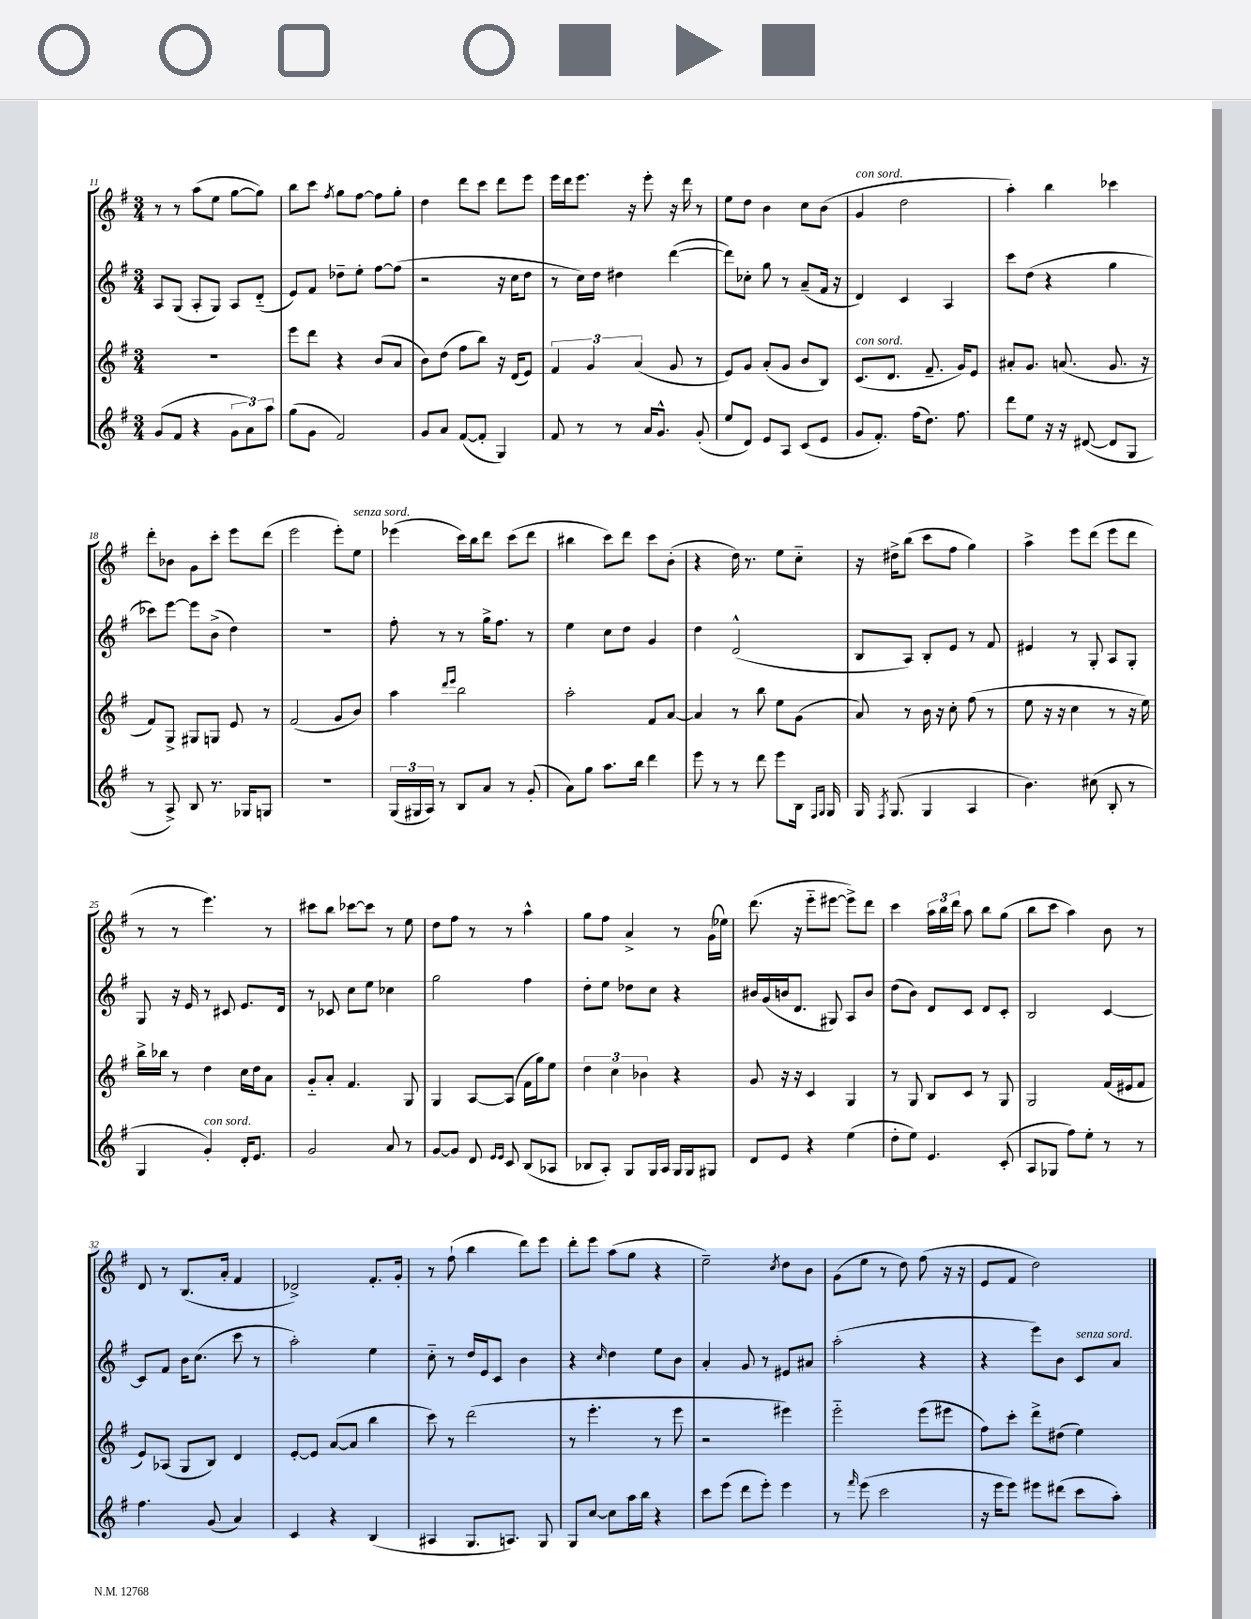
<<
\new StaffGroup <<
\new Staff = "s0" {
    \clef treble \key g \major \numericTimeSignature \time 3/4
    \autoBeamOff r8 r8 a''8[( e''8] g''8[~ g''8]) |
    b''8[ c'''8] \acciaccatura { fis''8 } g''8[ fis''8]~ fis''8[ g''8]-. |
    d''4 d'''8[ c'''8] d'''8[ e'''8] |
    e'''16[ d'''16 e'''8.] r16 e'''8-. r16 d'''16 r8 |
    e''8[ d''8] b'4 c''8[ b'8]( |
    g'4^\markup { \italic "con sord." } d''2 |
    a''4-.) b''4 ces'''4 |
    d'''8[-. bes'8] g'8[ c'''8]-. e'''8[ d'''8]( |
    e'''2 e'''8[-.) e''8]^\markup { \italic "senza sord." } |
    ees'''4( c'''16[) b''16 d'''8] c'''8[( d'''8] |
    bis''4 c'''8[) d'''8] c'''8[ b'8]-.( |
    r4 d''16) r8. e''8[ c''8]-_ |
    r16 dis''16[-> b''8]( c'''8[ fis''8] g''4) |
    a''4-> e'''8[ d'''8]( e'''8[ d'''8] |
    r8 r8 e'''4.) r8 |
    cis'''8[ b''8] ces'''8[~ ces'''8] r8 e''8 |
    d''8[ fis''8] r8 r8 a''4-^ |
    g''8[ fis''8] a'4-> r8 g'16[( ees''16]) |
    d'''8.( r16 e'''8[-_ eis'''8]~ eis'''8[->) d'''8] |
    c'''4 \tuplet 3/2 { a''16[ b''16 d'''16] } a''8 b''8[ g''8]( |
    b''8[ c'''8] a''4) b'8 r8 |
    d'8 r8 b8.[( a'16]-. fis'4 |
    des'2->) fis'8.[-. g'16]-. |
    r8 fis''8-!( b''4 d'''8[) e'''8] |
    d'''8[-. e'''8] a''8[( g''8] r4 |
    e''2--) \acciaccatura { c''8 } d''8[ b'8] |
    g'8[( e''8] r8 d''8) fis''8( r16 r16 |
    e'8[ fis'8] d''2) \bar "|." |
}
\new Staff = "s1" {
    \clef treble \key g \major \numericTimeSignature \time 3/4
    \autoBeamOff a8[ g8]( a8[-. g8]) a8[ d'8]-_( |
    e'8[) fis'8] des''8[-- e''8]-. fis''8[~ fis''8]( |
    r2 r16 c''16[ d''8] |
    r8 c''16[) d''16] dis''4 d'''4~( |
    d'''8[) ces''8]-. g''8 r8 a'8[--( fis'16] r16 |
    d'4) c'4 a4 |
    c'''8[ d''8]( r4 g''4 |
    ces'''8[) e'''8]~ e'''8[ b'8]->( d''4) |
    R2. |
    fis''8-. r8 r8 g''16[-> fis''8.] r8 |
    e''4 c''8[ d''8] g'4 |
    d''4 d'2-^( |
    b8[ a8]) b8[-. e'8] r8 fis'8 |
    eis'4 r8 g8-. a8[ g8]-. |
    g8 r16 e'16 r8 cis'8 e'8.[ d'16] |
    r8 ces'8 c''8[ e''8] ces''4 |
    g''2 fis''4 |
    d''8[-. e''8] des''8[ c''8] r4 |
    bis'16[ g'16( b'16 d'8.] gis8) a8[ b'8] |
    d''8[( b'8]) d'8[ c'8] d'8[ c'8]-. |
    b2 c'4~ |
    c'8[ fis'8] b'16[ c''8.]( c'''8 r8 |
    a''2-.) e''4 |
    c''8-_ r8 d''16[ e'16 c'8] b'4 |
    r4 \grace { c''16 } d''4 e''8[ b'8] |
    a'4-. g'8 r8 eis'8[ ais'8] |
    a''2-.( r4 |
    r4 e'''8[) b'8] c'8[^\markup { \italic "senza sord." } a'8] \bar "|." |
}
\new Staff = "s2" {
    \clef treble \key g \major \numericTimeSignature \time 3/4
    \autoBeamOff R2. |
    e'''8[ d'''8] r4 b'8[( a'8] |
    b'8[) d''8]( fis''8[ b''8]) r16 d'16[( e'8]) |
    \tuplet 3/2 { fis'4 g'4 a'4( } g'8 r8 |
    e'8[) g'8] a'8[-.( g'8] b'8[ b8]) |
    c'8.[^\markup { \italic "con sord." }( d'8.] fis'8.-- g'16[) e'8] |
    ais'8[-. g'8.] a'8.( g'8. r16 |
    fis'8[) g8]-> gis8[ g8] e'8 r8 |
    fis'2( g'8[ b'8]) |
    a''4 \grace { d'''16[ e'''16] } b''2 |
    a''2-. fis'8[ a'8]~ |
    a'4 r8 b''8 e''8[ g'8]( |
    a'8) r8 b'16 r16 c''8-. fis''8( r8 |
    e''8 r16 r16 c''4 r8 r16 e''16) |
    b''16[-> bes''16] r8 d''4 c''16[ d''16 a'8] |
    g'8[-_ a'8]-. fis'4. g8 |
    g4 a8[~ a8]( fis'16[ g''16) e''8] |
    \tuplet 3/2 { d''4 c''4 bes'4 } r4 |
    g'8 r16 r16 c'4 g4 |
    r8 g8 b8[ c'8] r8 g8 |
    g2 fis'16[( eis'16 fis'8] |
    e'8[) aes8]( g8[ b8]) d'4 |
    e'8[~-. e'8] a'8[~( a'8] b''4 |
    c'''8) r8 d'''2( |
    r8 e'''4.-. r8 e'''8 |
    r2 eis'''4) |
    e'''2-_ e'''8[( eis'''8] |
    fis''8[) c'''8]-. d'''8[-> dis''8]( e''4) \bar "|." |
}
\new Staff = "s3" {
    \clef treble \key g \major \numericTimeSignature \time 3/4
    \autoBeamOff g'8[( fis'8] r4 \tuplet 3/2 { g'8[ a'8) a''8] } |
    g''8[( g'8] fis'2) |
    g'8[ a'8] fis'8[~( fis'8]-. g4) |
    fis'8 r8 r8 a'16[ g'8.]-^ g'8-.( |
    e''8[ d'8]) e'8[ a8] c'8[( e'8] |
    g'8[ fis'8.]-.) fis''16[( d''8.]) fis''8. |
    d'''8[ e''8] r16 r16 dis'8~( dis'8[ g8] |
    r8 a8->) b8 r8. ges16[ g8] |
    R2. |
    \tuplet 3/2 { g16[( gis16 a16]) } r8 b8[ a'8] r8 g'8-.( |
    a'8[) g''8] a''8.[ b''16] d'''4 |
    e'''8 r8 r8 d'''8 e'''8[ b16] \grace { fis16[ g16] } g16 |
    g16 \acciaccatura { fis8 } g8.( g4 a4 |
    b'4.) cis''8( b8-. r8 |
    g4 g'4-.^\markup { \italic "con sord." }) d'16[-. e'8.] |
    g'2 a'8 r8 |
    g'8[~ g'8] d'8 \grace { e'16[ e'16] } c'8 b8[( aes8] |
    bes8[ a8]-.) g8[ g16 a16] g16[ g16 gis8] |
    d'8[ e'8] r4 e''4( |
    d''8[-. e''8]) e'4. c'8-.( |
    a8[ ges8] fis''8[) e''8]-. r8 r8 |
    fis''4. g'8( a'4) |
    c'4 r4 b4( |
    ais4 g8.[ a8.]) g8 |
    g8[ c''8]~ c''8[ a''16 b''16] r4 |
    c'''8[ e'''8]( d'''8[ e'''8]-.) e'''4 |
    r8 \grace { fis'''16 } e'''8( c'''2 |
    r16 e'''16[ e'''8]) eis'''8[ dis'''8]( c'''8[ a''8]-.) \bar "|." |
}
>>
>>
\layout { \context { \Score currentBarNumber = #11 } }
